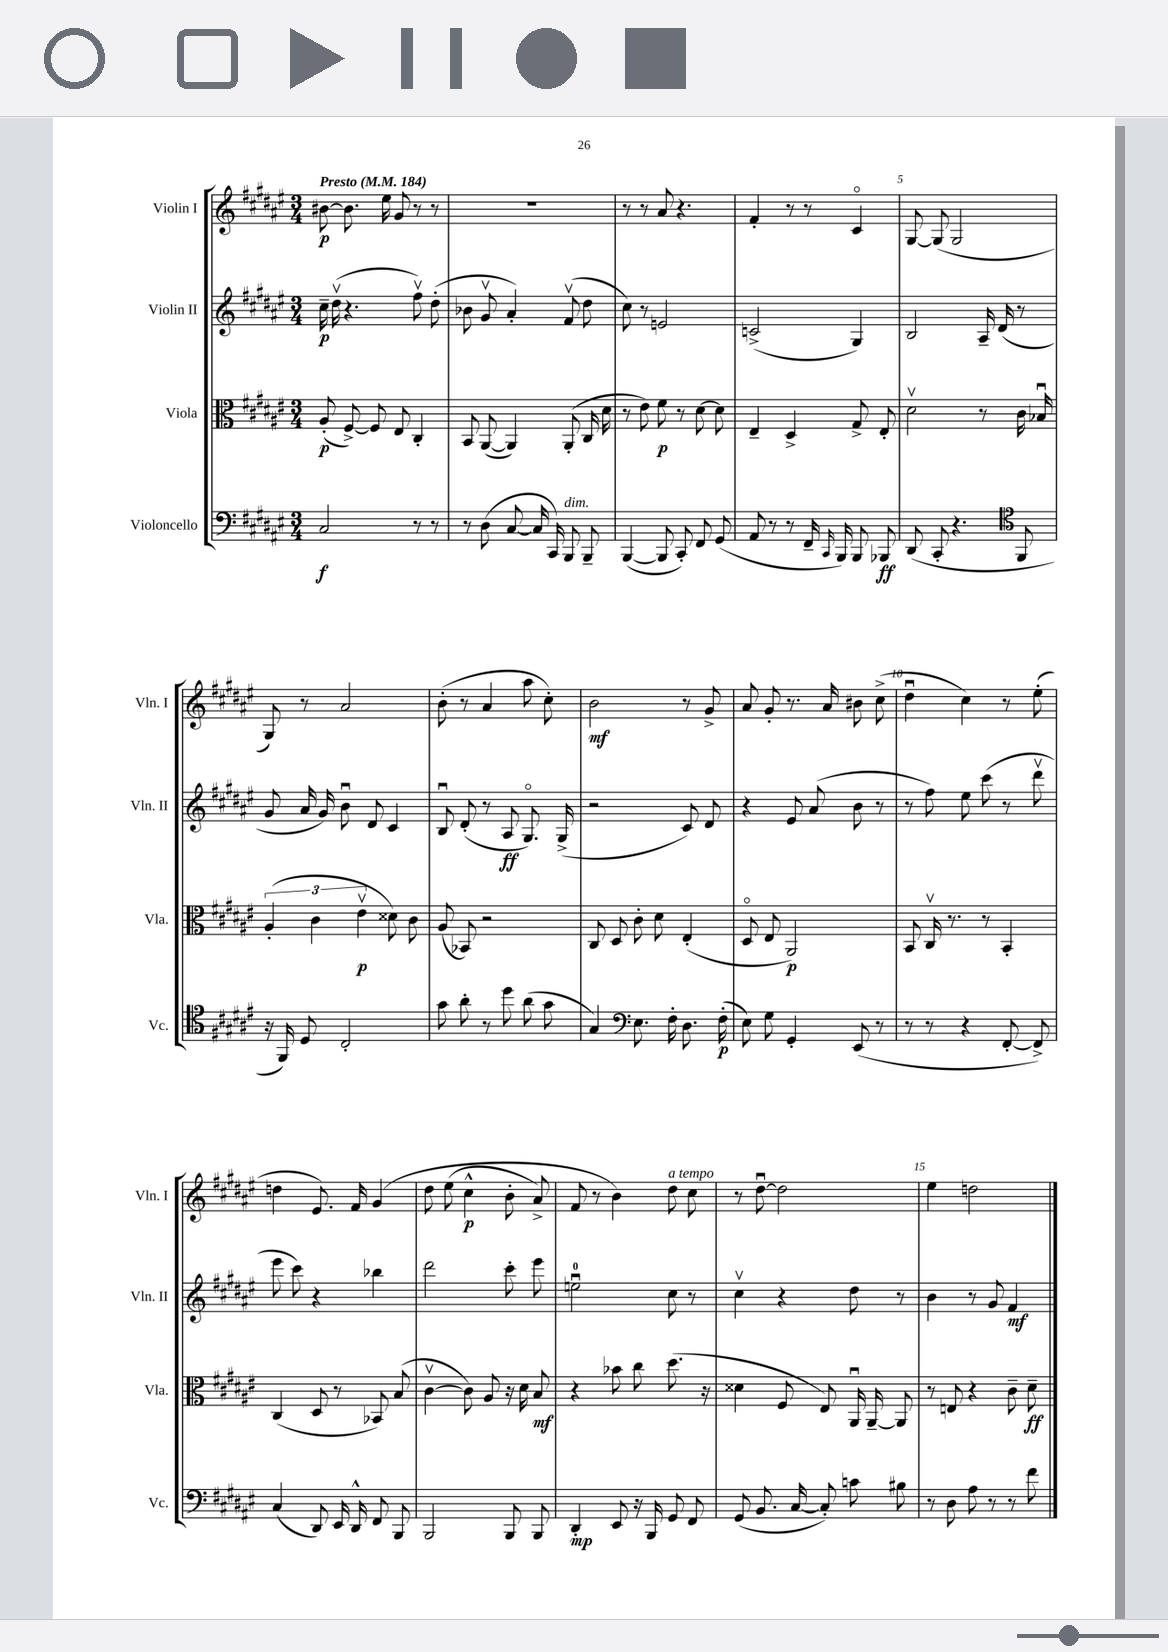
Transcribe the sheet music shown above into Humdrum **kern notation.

**kern	**kern	**kern	**kern
*staff4	*staff3	*staff2	*staff1
*clefF4	*clefC3	*clefG2	*clefG2
*k[f#c#g#d#a#e#]	*k[f#c#g#d#a#e#]	*k[f#c#g#d#a#e#]	*k[f#c#g#d#a#e#]
*M3/4	*M3/4	*M3/4	*M3/4
*MM184	*MM184	*MM184	*MM184
2C#	(8A#'	16cc#~	[8b#
.	.	(16dd#v	.
.	[8F#^)	4.r	8.b#]
.	8F#]	.	.
.	.	.	16ee#
.	8E#	.	8g#
8r	4C#'	8ff#v)	8r
8r	.	(8dd#'	8r
=	=	=	=
8r	8BB	8b-	2.r
(8D#	([8AA#	8g#v	.
[8C#	4AA#])	4a#')	.
16C#]	.	.	.
16CC#)	.	.	.
8BBB	(8AA#'	(8f#v	.
8BBB~	16C#	8dd#	.
.	16d#	.	.
=	=	=	=
([4BBB	8r	8cc#)	8r
.	8e#)	8r	8r
8BBB]	8f#	2e	8a#
8CC#')	8r	.	4.r
8FF#	[8d#	.	.
(8GG#	8d#]	.	.
=	=	=	=
8AA#	4E#~	(2c^	4f#'
8r	.	.	.
8r	4D#^	.	8r
16FF#~	.	.	8r
16qqCC#	.	.	.
16BBB)	.	.	.
8BBB	8G#^	4G#)	4c#o
8BBB-	8E#'	.	.
=	=	=	=
(8DD#	2d#v	2B	[8G#
8CC#'	.	.	(8G#]
4.r	.	.	2G#
.	8r	16A#~	.
.	.	(16d#	.
*clefC4	*	*	*
8FF#	16c#	8r	.
.	16B-u	.	.
=	=	=	=
16r	(6A#'	8g#	8G#)
16FF#)	.	.	.
8D#	.	16a#	8r
.	6c#	.	.
.	.	16g#)	.
2C#'	.	8bu	2a#
.	6e#v	.	.
.	.	8d#	.
.	8d##)	4c#	.
.	8c#	.	.
=	=	=	=
8g#	(8A#	8Bu	(8b'
8a#'	8BB-)	(8d#'	8r
8r	2r	8r	4a#
8dd#	.	8A#	.
(8a#	.	8.G#o)	8aa#
8g#	.	.	8cc#')
.	.	(16G#^	.
=	=	=	=
4G#)	8C#	2r	2b
.	8D#	.	.
*clefF4	*	*	*
8.E#	8c#'	.	.
.	8d#	.	.
16F#'	.	.	.
8.D#	(4E#'	8c#)	8r
.	.	8d#	8g#^
(16F#'	.	.	.
=	=	=	=
8E#)	8D#o	4r	8a#
8G#	8E#	.	8g#'
4GG#'	2AA#)	8e#	8.r
.	.	(8a#	.
.	.	.	16a#
(8EE#	.	8b	8b#
8r	.	8r	(8cc#^
=	=	=	=
8r	8BB	8r	4dd#u
8r	16C#v	8ff#)	.
.	8.r	.	.
4r	.	8ee#	4cc#)
.	8r	(8ccc#	.
[8FF#'	4BB'	8r	8r
8FF#^])	.	8ddd#v	(8ee#'
=	=	=	=
(4C#	(4C#	8eee#	4dd
.	.	8ccc#)	.
8DD#)	8D#	4r	8.e#)
16EE#	8r	.	.
16DD#^^	.	.	16f#
8FF#	8BB-)	4bb-	&(4g#
8BBB	(8B	.	.
=	=	=	=
2BBB	[4c#v	2ddd#	8dd#
.	.	.	(8ee#
.	8c#])	.	4cc#^^
.	8A#	.	.
8BBB	16r	8ccc#'	8b'
.	16d#	.	.
8BBB	8B	8eee#	8a#^)
=	=	=	=
4DD#'	4r	2eeu	8f#
.	.	.	8r
8EE#	8b-	.	4b&)
16r	8cc#	.	.
16BBB	.	.	.
8GG#	(8.dd#	8cc#	8dd#
8FF#	.	8r	8cc#
.	16r	.	.
=	=	=	=
(8GG#	4d##	4cc#v	8r
8.BB	.	.	[8dd#u
.	8F#	4r	2dd#]
[16C#	.	.	.
8C#'])	8E#)	.	.
8c	16AA#u	8dd#	.
.	[16AA#~	.	.
8B#	8AA#]	8r	.
=	=	=	=
8r	8r	4b	4ee#
8D#	8E	.	.
8A#	4r	8r	2dd
8r	.	8g#	.
8r	8c#~	4f#	.
8f#	8d#~	.	.
==	==	==	==
*-	*-	*-	*-
